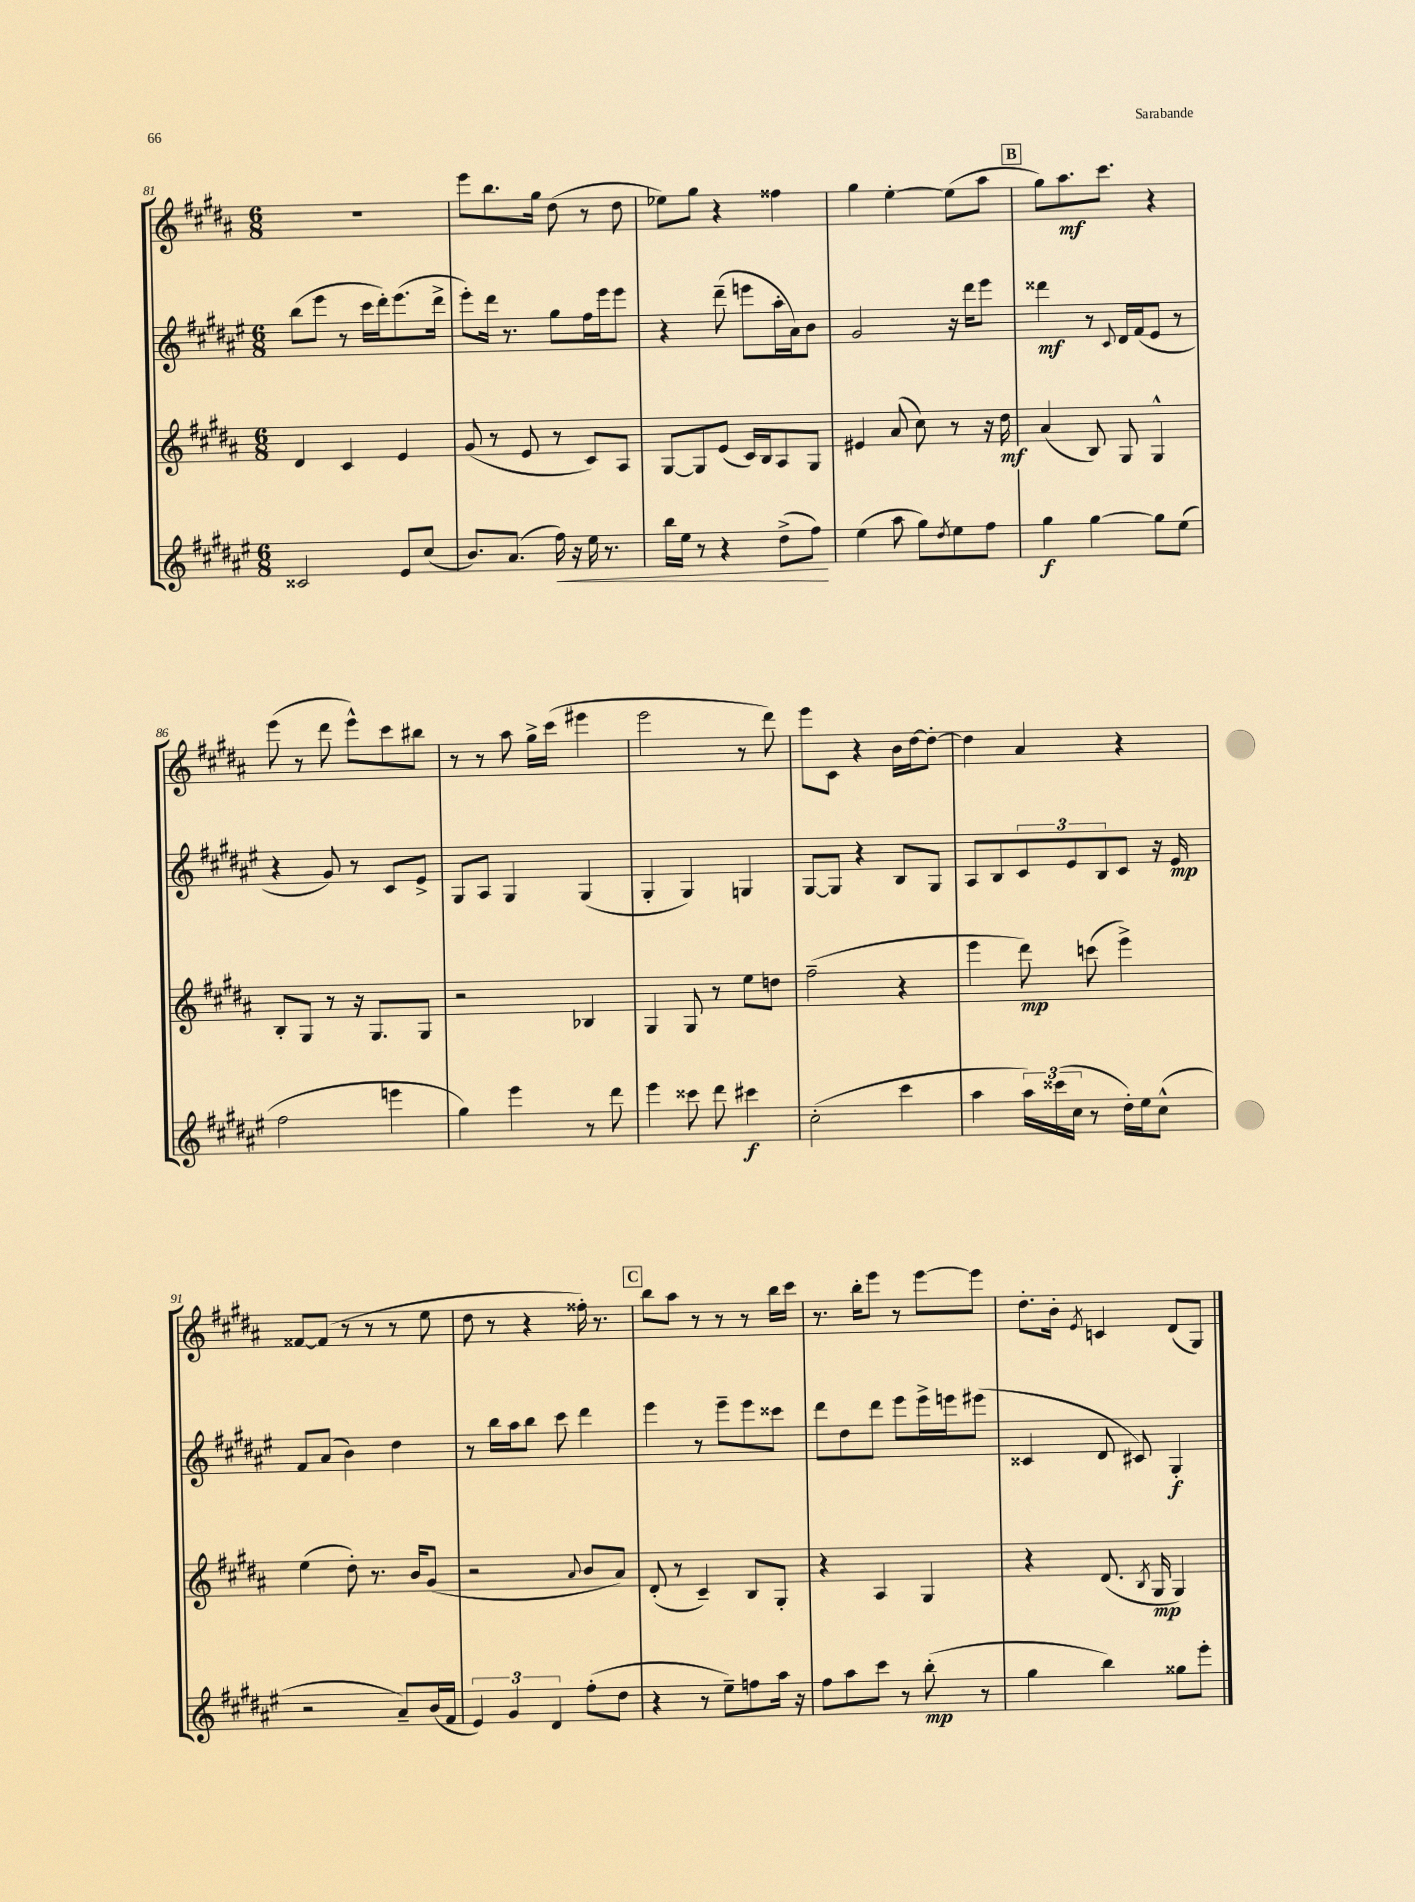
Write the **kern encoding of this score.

**kern	**kern	**kern	**kern
*staff4	*staff3	*staff2	*staff1
*clefG2	*clefG2	*clefG2	*clefG2
*k[f#c#g#d#a#e#]	*k[f#c#g#d#a#]	*k[f#c#g#d#a#e#]	*k[f#c#g#d#a#]
*M6/8	*M6/8	*M6/8	*M6/8
2c##/	4d#/	(8bb\L	2.r
.	.	8eee#\J	.
.	4c#/	8r	.
.	.	16ccc#\LL	.
.	.	16ddd#'\J)	.
8e#/L	4e/	(8.eee#\	.
(8cc#/J	.	.	.
.	.	16ddd#^\Jk	.
=	=	=	=
8.b/L)	(8g#/	8eee#'\L)	8eee\L
.	8r	16ddd#\Jk	8.bb\
(8.a#/J	.	8.r	.
.	8e/	.	.
.	.	.	16gg#\Jk
16ff#\)	8r	8gg#\L	(8dd#\
16r	.	.	.
16ee#\	8c#/L)	16ff#\L	8r
8.r	.	16eee#\J	.
.	8A#/J	8eee#\J	8dd#\
=	=	=	=
16bb\LL	[8G#/L	4r	8ee-\L)
16ee#\JJ	.	.	.
8r	8G#/]	.	8gg#\J
4r	(8e/J	(8ddd#~\	4r
.	16c#/LL)	8eee\L	.
.	16B/J	.	.
(8dd#^\L	8A#/	16aa#'\L	4ff##\
.	.	16a#\J)	.
8ff#\J)	8G#/J	8b\J	.
=	=	=	=
(4ee#\	4e#/	2g#/	4gg#\
8aa#\	(8a#/	.	[4ee'\
8gg#\L)	8cc#\)	.	.
8qdd#/	.	.	.
8ee#\	8r	16r	(8ee\]L
.	.	16ddd#\LK	.
8ff#\J	16r	8eee#\J	8aa#\J
.	16dd#\	.	.
=	=	=	=
4gg#\	(4a#/	4ddd##\	8gg#\L)
.	.	.	8.aa#\
[4gg#\	8B/)	8r	.
.	.	.	8.ccc#\J
.	.	8qqc#/	.
.	8G#/	16d#/LL	.
.	.	(16f#/J	.
8gg#\]L	4G#^^/	8e#/J	4r
(8ee#\J	.	8r	.
=	=	=	=
2ff#\	8B'/L	4r	(8eee\
.	8G#/J	.	8r
.	8r	8g#/)	8ddd#\
.	16r	8r	8eee^^\L)
.	8.G#/L	.	.
4eee\	.	8c#/L	8ccc#\
.	8G#/J	8e#^/J	8bb#\J
=	=	=	=
4gg#\)	2r	8G#/L	8r
.	.	8A#/J	8r
4eee#\	.	4G#/	8aa#\
.	.	.	16gg#^\LL
.	.	.	(16ccc#\JJ
8r	4B-/	(4G#/	4eee#\
8ddd#\	.	.	.
=	=	=	=
4eee#\	4G#/	4G#'/	2eee\
8ccc##\	8G#/	4G#/)	.
8ddd#\	8r	.	.
4ccc#\	8ee\L	4G/	8r
.	8dd\J	.	8ddd#\)
=	=	=	=
(2cc#'\	(2ff#~\	[8G#/L	8eee\L
.	.	8G#/]J	8c#\J
.	.	4r	4r
4ccc#\	4r	8B/L	16b\LL
.	.	.	[16dd#\J
.	.	8G#/J	8dd#'\_J
=	=	=	=
4aa#\	4eee\	8A#/L	4dd#\]
.	.	8B/	.
24aa#\LL)	8ddd#\)	12c#/	4a#/
(24ccc##\	.	.	.
24cc#\JJ	.	12e#/	.
8r	(8ccc\	.	.
.	.	12B/	.
16dd#'\LL)	4eee^\)	8c#/J	4r
16ee#\J	.	.	.
(8cc#^^\J	.	16r	.
.	.	16e#/	.
=	=	=	=
2r	(4ee\	8f#/L	[8f##/L
.	.	(8a#/J	(8f##/]J
.	8dd#'\)	4b\)	8r
.	8.r	.	8r
8a#~/L)	.	4dd#\	8r
.	16b/LK	.	.
(16b/L	(8g#/J	.	8ee\
16f#/JJ	.	.	.
=	=	=	=
6e#/)	2r	8r	8dd#\
.	.	16bb\LL	8r
6g#/	.	.	.
.	.	16aa#\J	.
.	.	8bb\J	4r
6d#/	.	.	.
.	.	8ccc#\	.
.	8qqa#/	.	.
(8ff#'\L	8b/L	4ddd#\	16ff##'\)
.	.	.	8.r
8dd#\J	8a#/J)	.	.
=	=	=	=
4r	(8d#'/	4eee#\	8bb\L
.	8r	.	8aa#\J
8r	4c#~/)	8r	8r
8ee#~\L)	.	8eee#~\L	8r
8ff\	8B/L	8eee#\	8r
16aa#\Jk	8G#'/J	8ccc##\J	16bb\LL
16r	.	.	16ccc#\JJ
=	=	=	=
8ff#\L	4r	8ddd#\L	8.r
8aa#\	.	8dd#\	.
.	.	.	16bb'\LK
8ccc#\J	4A#/	8ddd#\J	8eee\J
8r	.	8eee#\L	8r
(8bb'\	4G#/	16eee#^\L	[8eee\L
.	.	16eee\J	.
8r	.	(8eee#\J	8eee\]J
=	=	=	=
4gg#\	4r	4c##/	8.dd#'\L
.	.	.	16b'\Jk
.	.	.	8qe/
4bb\)	(8.d#/	8d#/	4c/
.	.	8c#/)	.
.	8qB/	.	.
.	16G#/	.	.
8gg##\L	4G#/)	4G#'/	(8d#/L
8eee#'\J	.	.	8G#/J)
==	==	==	==
*-	*-	*-	*-
